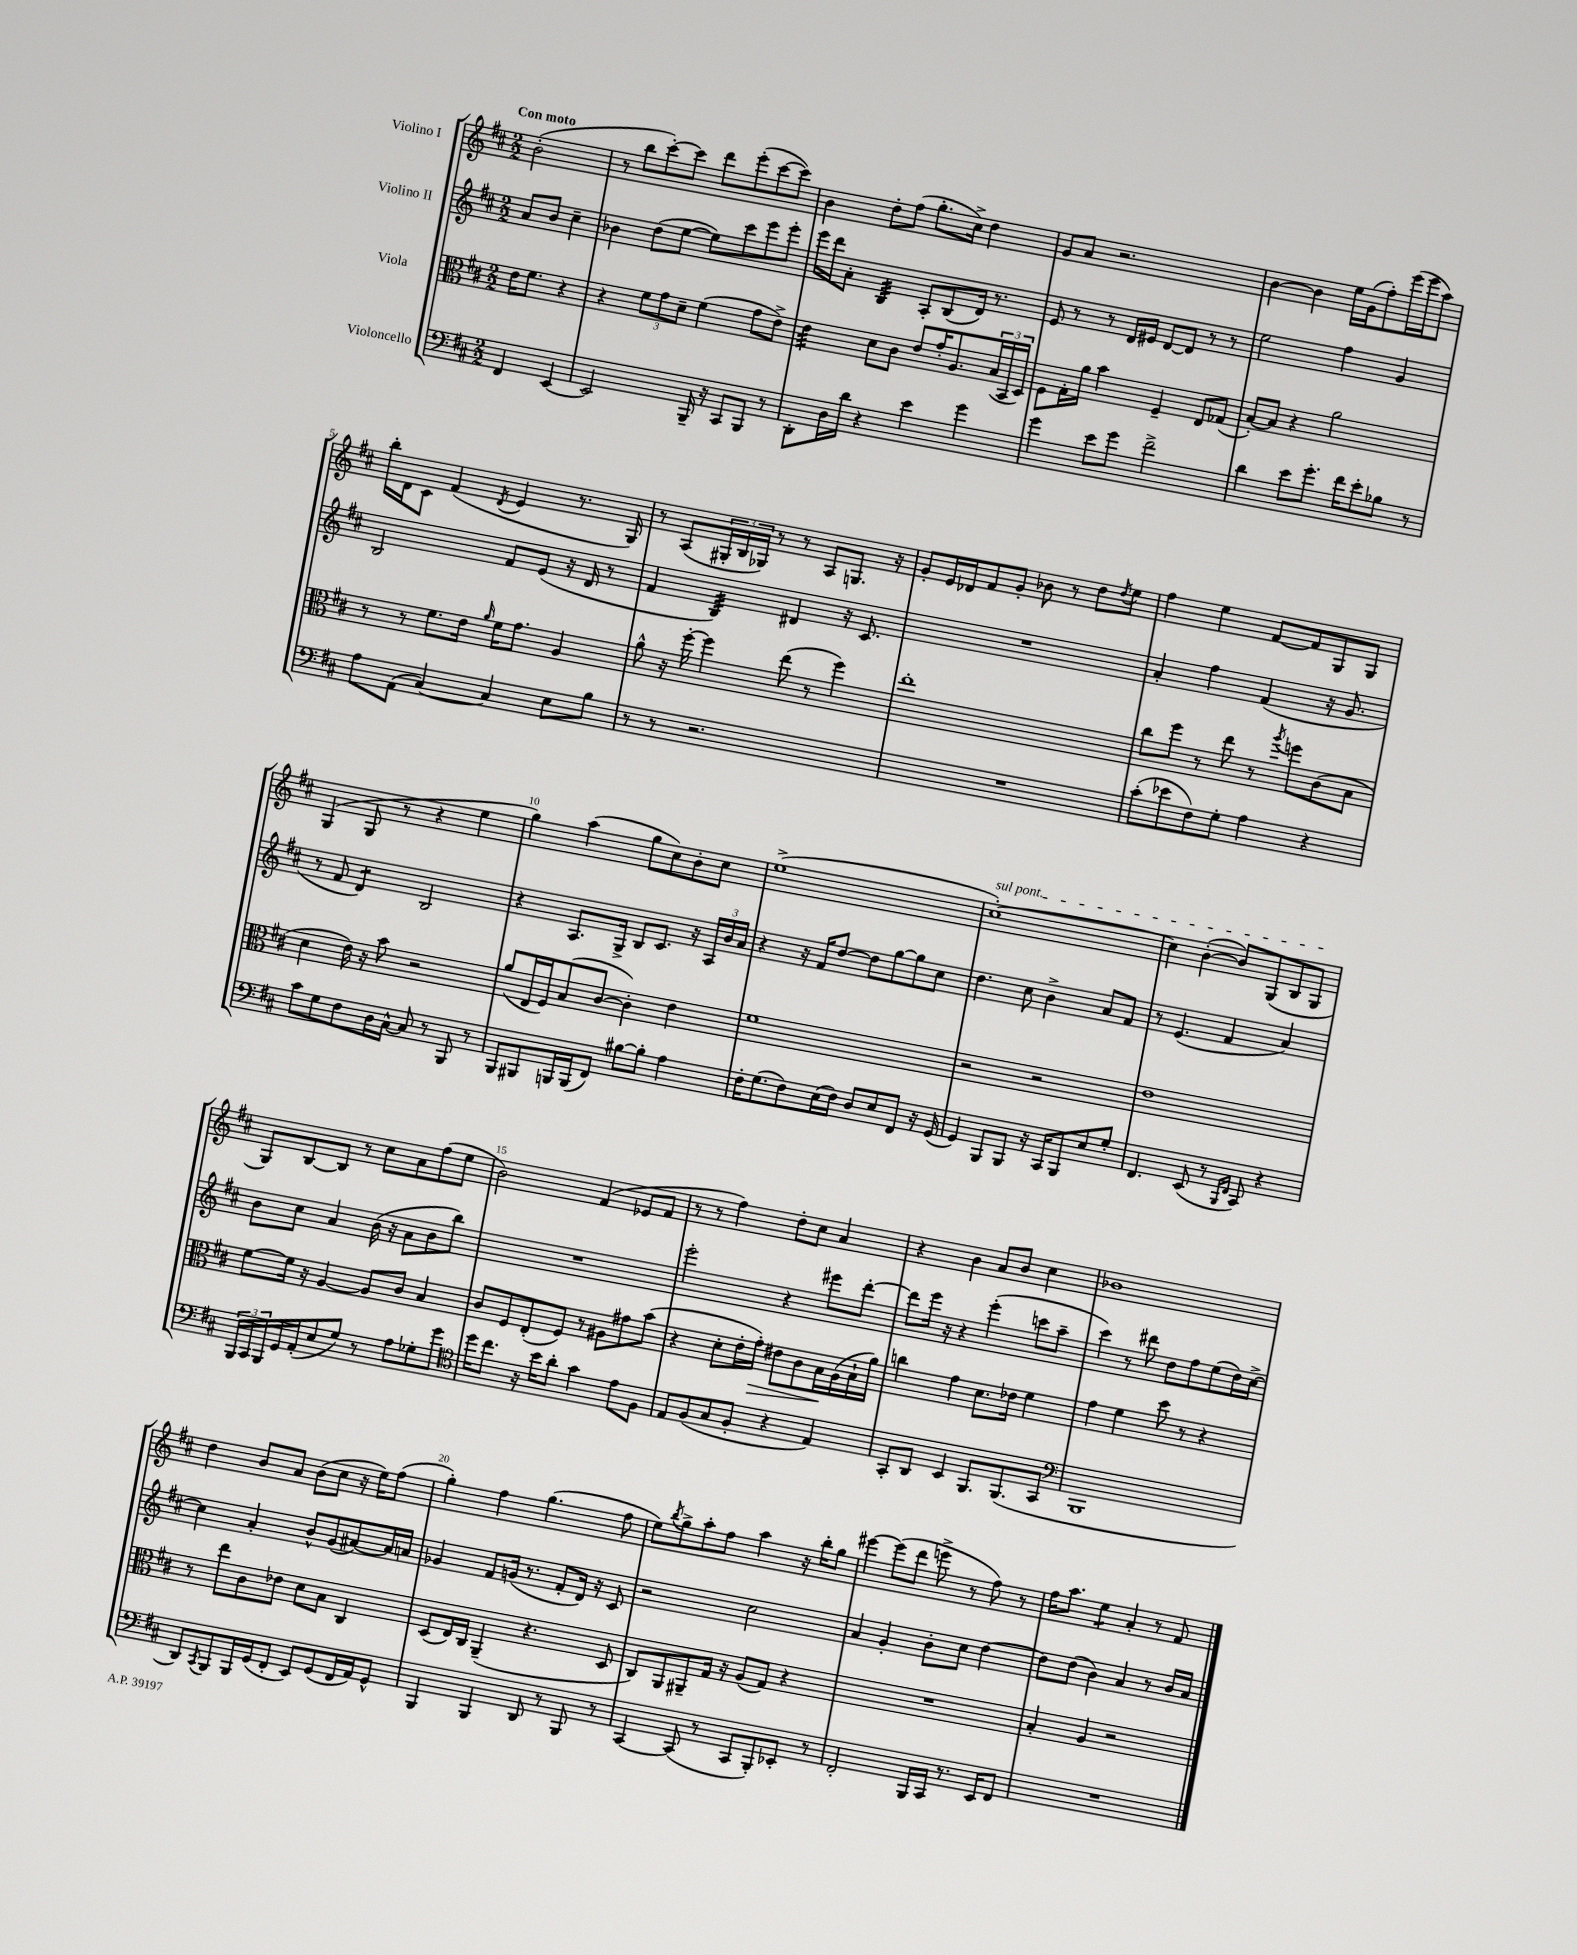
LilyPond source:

<<
\new StaffGroup <<
\new Staff = "s0" \with { instrumentName = "Violino I" } {
    \clef treble \key d \major \numericTimeSignature \time 2/2 \partial 2 \tempo "Con moto"
    b'2-.( |
    r8 b''8 cis'''8~-.) cis'''8 d'''8 e'''8-.( cis'''8~ cis'''8) |
    b'4 d''8-. fis''8( g''8.-. cis''16->) d''4 |
    g'8 a'8 r2. |
    b'4~ b'4 e''16 g'16( fis''8-.) e'''16( e'''16 a''8) |
    b''16-. d'16 cis'8 fis'4( \acciaccatura { d'8 } e'4 r8. g16) |
    r8 a8( \tuplet 3/2 { gis16-. b16 ges16) } r8 r8 a8 g8. r16 |
    g'8-. e'16 des'16 fis'8 g'8-. bes'8 r8 d''8 \acciaccatura { d''8 } e''8 |
    fis''4 e''4 fis'8~ fis'8 g8 g8 |
    g4( g8 r8 r4 e''4 |
    g''4) a''4( g''8 cis''8) b'8-. cis''8 |
    e''1->( |
    \once \override TextSpanner.bound-details.left.text = \markup { \italic "sul pont." } cis''1~-.\startTextSpan) |
    cis''4 b'4~-.( b'8) g8( b8 g8\stopTextSpan |
    g8) b8~ b8 r8 cis''8 a'8 fis''8( e''8 |
    b'2) fis'4( ees'8 fis'8 |
    r8 r8 fis''4) d''8-. cis''8 a'4 |
    r4 b'4 a'8 b'8 cis''4 |
    bes'1 |
    d''4 b'8 a'8 b'8( cis''8 r16 e''16) fis''8( |
    g''4-.) fis''4 g''4.( fis''8 |
    e''8) \acciaccatura { b''8 } g''8-> a''8-. fis''8 a''4 r16 b''16-. g''8 |
    eis'''4~ eis'''8( d'''8 e'''8-> r8 fis''8) r8 |
    fis''16 a''8. e''4:8 a'4-. r8 fis'8 \bar "|." |
}
\new Staff = "s1" \with { instrumentName = "Violino II" } {
    \clef treble \key d \major \numericTimeSignature \time 2/2 \partial 2
    a'8 b'8 cis''4-- |
    bes'4 d''8( e''8~ e''8) cis'''8 e'''8 e'''8-. |
    e'''16 d'''16 a'8-. b4:32 a8-. b8( d'16) r8. |
    e'8 r8 r8 d'16 eis'16 d'8~ d'8 r8 r8 |
    e''2 fis''4 g'4 |
    b2 fis'8 e'8( r16 d'16 r8 |
    fis'4 b4:32) dis'4 r16 cis'8. |
    R1 |
    a'4-. fis''4 fis'4( r16 g'8. |
    r8 fis'8 d'4:8) b2 |
    r4 a8. g16-> b8 cis'8. r16 \tuplet 3/2 { a16 b'16 a'16 } |
    r4 r16 fis'16 d''8~ d''8 g''8~ g''8 cis''8 |
    d''4. cis''8 b'4-> a'8 fis'8 |
    r8 e'4.( fis'4 a'4) |
    b'8 cis''8 a'4 b'16( r16 a'8 b'8 b''8) |
    R1 |
    e'''2-. r4 eis'''8 d'''8~-. |
    d'''8 e'''16 r16 r4 e'''4-.( c'''8 a''8-- |
    cis'''4) r8 dis'''8 d''8 fis''8 e''8( d''16) cis''16~-> |
    cis''4 a'4-. b'8-^ g'8( ais'8~) ais'16 a'16 |
    ges'4 fis'8 g'16( r8. fis'8-. d'16) r16 cis'8 |
    r2 cis''2 |
    a'4 g'4-. b'8-. cis''8 d''4~ |
    d''8 d''8( b'4) a'4 r8 b'16 a'16 \bar "|." |
}
\new Staff = "s2" \with { instrumentName = "Viola" } {
    \clef alto \key d \major \numericTimeSignature \time 2/2 \partial 2
    e'16 fis'8. r4 |
    r4 \tuplet 3/2 { fis'8 g'8 d'8-- } fis'4( g'8 e'8->) |
    e'4:32 d'8 cis'8 e'8 g'16-. a8. \tuplet 3/2 { b16( b,16 d16) } |
    fis8 g16-. a'16 b'4 fis4-- e8 ges8( |
    b8~-.) b8 r4 a'2 |
    r8 r8 fis'8. e'16 \grace { a'16 } fis'16 g'8. a4 |
    a'8-^ r16 fis''16~-. fis''4 e''8( r8 fis''4) |
    e''1-. |
    cis''8 fis''8 r8 e''8 r8 \acciaccatura { a''8 } f''8 cis'8( b8 |
    d'4 e'16) r16 b'8 r2 |
    a'8( e16 fis16) b8( cis'8~ cis'4-.) e'4 |
    fis'1 |
    r2 r2 |
    e'1 |
    fis'8~ fis'16 r16 a4~ a8 cis'8 b4 |
    cis'8 fis8 e8-.( fis8) r8 ais8 gis'8 b'8( |
    r4 d'8-. e'16-. g'16-.\>) eis'8 cis'8 b16\! a16( b16-! a'16) |
    c''4 g'4 d'8. ees'16 fis'4 |
    g'4 fis'4 d''8 r8 r4 |
    r8 e''8 cis'8 ees'8 d'8 b8 cis4 |
    d8( e16) cis16 a,4--( r4. d8 |
    cis8) a,8 ais,8-- g16 r16 a8( g8) r4 |
    R1 |
    b4-. a4 r2 \bar "|." |
}
\new Staff = "s3" \with { instrumentName = "Violoncello" } {
    \clef bass \key d \major \numericTimeSignature \time 2/2 \partial 2
    fis,4 e,4~ |
    e,2 b,,16-- r16 cis,8 b,,8 r8 |
    d,8-. d16 d'16 r4 e'4 g'4 |
    g'4 e'8 g'8 fis'2-> |
    d'4 e'8 g'8.-. fis'16 e'8-. bes8 r8 |
    a8 a,8( cis4~) cis4 e8 b8 |
    r8 r8 r2. |
    R1 |
    cis'8-.( ees'8 fis8) g8-. a4 r4 |
    cis'8 g8 fis8 d16 cis16~-^ cis8 r8 b,,8 r8 |
    b,,8 bis,,8 b,,16 b,,16( fis,8) bis8~ bis8-. a4 |
    fis16-. g8.( fis8) e16( fis16) d8 e8 fis,8 r16 g,16( |
    g,4) b,,8 b,,8 r16 cis,16 b,,8 e8 g8-. |
    fis,4. e,8( r8 \grace { b,,16 fis,16 } cis,8) r4 |
    \tuplet 3/2 { b,,16 cis,16 b,,16 } g,16 a,16-.( e8 g8) r8 a8 ges8-. g'8 |
    \clef tenor d''16 cis''8. r16 b'16 a'8-. g'4 e'8 fis8 |
    e8 fis8( g8 fis8-. r4 e4) |
    g,8-. a,8 b,4 fis,8. fis,8.( g,8 |
    \clef bass b,,1 |
    d,8) \acciaccatura { cis,8 } b,,8 b,,16 g,16( fis,8-. e,8) g,8( fis,16 a,16) g,8-^ |
    b,,4 b,,4 d,8 r8 b,,8 r8 |
    cis,4~ cis,8( r8 cis,8 b,,8-.) ees,8-. r8 |
    fis,2-. b,,16 cis,16 r8. e,16 fis,8 |
    R1 \bar "|." |
}
>>
>>
\layout { \context { \Score \override BarNumber.break-visibility = ##(#f #t #t) barNumberVisibility = #(every-nth-bar-number-visible 5) } }
